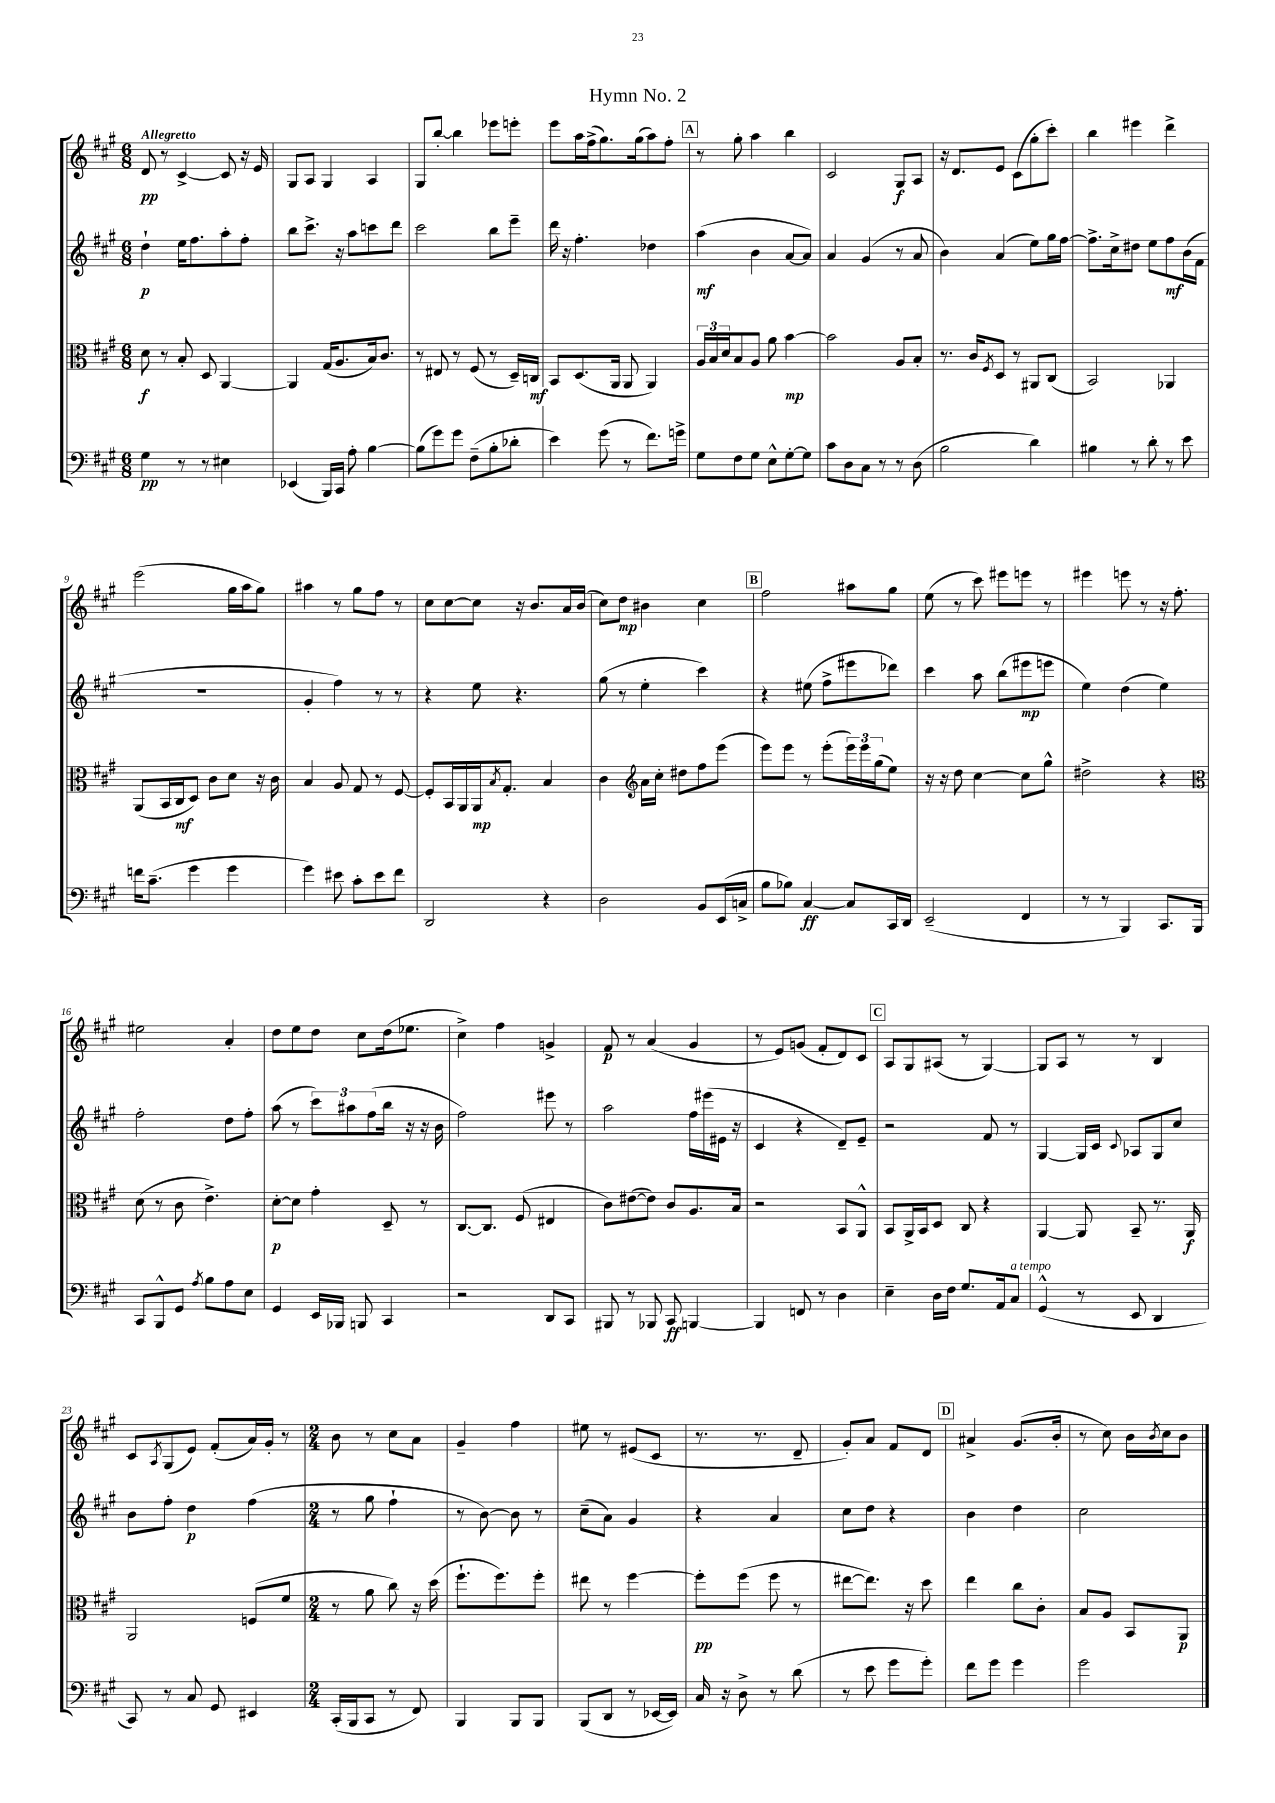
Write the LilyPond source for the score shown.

\header { title = "Hymn No. 2" }
<<
\new StaffGroup <<
\new Staff = "s0" {
    \clef treble \key a \major \numericTimeSignature \time 6/8 \tempo "Allegretto"
    d'8\pp r8 cis'4~-> cis'8 r16 e'16 |
    gis8 a8 gis4 a4 |
    gis8 b''8~-. b''4 ees'''8 e'''8-. |
    e'''8 a''16 fis''16->( gis''8.) gis''16( a''8) fis''8-. |
    \mark \markup { \box "A" } r8 gis''8-. a''4 b''4 |
    cis'2 gis8\f a8 |
    r16 d'8. e'8 cis'8( gis''8-. cis'''8-.) |
    b''4 eis'''4 d'''4-> |
    e'''2( gis''16 a''16 gis''8) |
    ais''4 r8 gis''8 fis''8 r8 |
    cis''8 cis''8~ cis''8 r16 b'8. a'16 b'16( |
    cis''8) d''8\mp bis'4 cis''4 |
    \mark \markup { \box "B" } fis''2 ais''8 gis''8 |
    e''8( r8 cis'''8) eis'''8 e'''8 r8 |
    eis'''4 e'''8 r8 r16 fis''8.-. |
    eis''2 a'4-. |
    d''8 e''8 d''8 cis''8 d''16( ees''8. |
    cis''4->) fis''4 g'4-> |
    fis'8\p r8 a'4( gis'4 |
    r8 e'8) g'8( fis'8-. d'8) cis'8 |
    \mark \markup { \box "C" } a8 gis8 ais8( r8 gis4~) |
    gis8 a8 r8 r8 b4 |
    cis'8 \acciaccatura { a8 } gis8( e'8) fis'8-.( a'16) gis'16-. r8 |
    \numericTimeSignature \time 2/4 b'8 r8 cis''8 a'8 |
    gis'4-- fis''4 |
    eis''8 r8 eis'8( cis'8 |
    r8. r8. d'8-- |
    gis'8-.) a'8 fis'8 d'8 |
    \mark \markup { \box "D" } ais'4-> gis'8.( b'16-. |
    r8 cis''8) b'16 \acciaccatura { b'8 } cis''16 b'8 \bar "|." |
}
\new Staff = "s1" {
    \clef treble \key a \major \numericTimeSignature \time 6/8
    d''4-!\p e''16 fis''8. a''8-. fis''8-. |
    b''8 cis'''8.-> r16 a''8 c'''8 d'''8 |
    cis'''2 b''8 e'''8-- |
    d'''16 r16 fis''4.-. des''4 |
    \mark \markup { \box "A" } a''4\mf( b'4 a'8~ a'8) |
    a'4 gis'4( r8 a'8 |
    b'4) a'4( e''8) gis''16 fis''16~ |
    fis''8.-> cis''16-> dis''8 e''8 fis''8\mf b'16( fis'16 |
    R2. |
    gis'4-. fis''4) r8 r8 |
    r4 e''8 r4. |
    gis''8( r8 e''4-. cis'''4) |
    \mark \markup { \box "B" } r4 eis''8( fis''8-> eis'''8 des'''8) |
    cis'''4 a''8 b''8( eis'''8\mp e'''8 |
    e''4) d''4( e''4) |
    fis''2-. d''8 fis''8-. |
    a''8( r8 \tuplet 3/2 { cis'''8) ais''8 fis''8( } b''16 r16 r16 b'16 |
    fis''2) eis'''8 r8 |
    a''2 fis''16 eis'''16( eis'16 r16 |
    cis'4 r4 d'8--) e'8-- |
    \mark \markup { \box "C" } r2 fis'8 r8 |
    gis4~ gis16 cis'16 \appoggiatura { cis'8 } aes8 gis8 cis''8 |
    b'8 fis''8-. d''4\p fis''4( |
    \numericTimeSignature \time 2/4 r8 gis''8 fis''4-! |
    r8 b'8~) b'8 r8 |
    cis''8--( a'8) gis'4 |
    r4 a'4 |
    cis''8 d''8 r4 |
    \mark \markup { \box "D" } b'4 d''4 |
    cis''2 \bar "|." |
}
\new Staff = "s2" {
    \clef alto \key a \major \numericTimeSignature \time 6/8
    d'8\f r8 b8-. d8 a,4~ |
    a,4 gis16( a8. b16) cis'8. |
    r8 eis8 r8 fis8( r8 d16--) c16\mf |
    b,8 d8.( a,16 a,8 a,4) |
    \mark \markup { \box "A" } \tuplet 3/2 { a16 b16 d'16 } b8 a8 a'8 b'4~\mp |
    b'2 a8 b8-. |
    r8. cis'16 \acciaccatura { fis8 } d8 r8 ais,8 cis8( |
    b,2) aes,4 |
    a,8( b,16 cis16\mf d8) cis'8 d'8 r16 cis'16 |
    b4 a8 gis8 r8 fis8~ |
    fis8-. b,16 a,16 a,16\mp \acciaccatura { b8 } gis8.-. b4 |
    cis'4 \clef treble a'16 cis''16-. dis''8 fis''8 e'''8( |
    \mark \markup { \box "B" } e'''8) e'''8 r8 e'''8-.( \tuplet 3/2 { e'''16) e'''16 gis''16( } e''8) |
    r16 r16 d''8 cis''4~ cis''8 gis''8-^ |
    dis''2-> r4 |
    \clef alto d'8( r8 cis'8 e'4.->) |
    d'8~-.\p d'8 gis'4-. d8-- r8 |
    cis8.~ cis8. fis8( eis4 |
    cis'8) eis'8~( eis'8) cis'8 a8. b16 |
    r2 b,8 a,8-^ |
    \mark \markup { \box "C" } b,8 a,16-> b,16 d8 cis8 r4 |
    a,4~ a,8 b,8-- r8. a,16\f |
    a,2 f8( fis'8 |
    \numericTimeSignature \time 2/4 r8 a'8 cis''8) r16 d''16( |
    fis''8.-! fis''8.) fis''8-. |
    eis''8 r8 fis''4~ |
    fis''8-.\pp fis''8( fis''8 r8 |
    eis''8~ eis''8.) r16 d''8 |
    \mark \markup { \box "D" } e''4 cis''8 cis'8-. |
    b8 a8 b,8 a,8\p \bar "|." |
}
\new Staff = "s3" {
    \clef bass \key a \major \numericTimeSignature \time 6/8
    gis4\pp r8 r8 eis4 |
    ees,4( b,,16) cis,16 a8-. b4~ |
    b8( gis'8) gis'8 fis8--( b8-. des'8-. |
    e'4) gis'8( r8 fis'8.) g'16-> |
    \mark \markup { \box "A" } gis8 fis8 gis8 e8-^ gis8~-. gis8 |
    cis'8 d8 cis8 r8 r8 d8( |
    b2 d'4) |
    bis4 r8 d'8-. r8 e'8 |
    f'16 cis'8.--( gis'4 gis'4 |
    gis'4) eis'8 cis'8-. eis'8 fis'8 |
    d,2 r4 |
    d2 b,8 e,16( c16-> |
    \mark \markup { \box "B" } b8 bes8) cis4~\ff cis8 cis,16 d,16 |
    e,2--( fis,4 |
    r8 r8 b,,4) cis,8. b,,16 |
    cis,8 b,,8-^ gis,8 \acciaccatura { a8 } b8 a8 e8 |
    gis,4 e,16 bes,,16 b,,8 cis,4 |
    r2 d,8 cis,8 |
    bis,,8 r8 bes,,8 cis,8\ff b,,4~ |
    b,,4 f,8 r8 d4 |
    \mark \markup { \box "C" } e4-- d16 fis16 gis8. a,16 cis8^\markup { \italic "a tempo" } |
    gis,4-^( r8 e,8 d,4 |
    cis,8) r8 cis8 gis,8 eis,4 |
    \numericTimeSignature \time 2/4 cis,16-.( b,,16 cis,8 r8 fis,8) |
    b,,4 b,,8 b,,8 |
    b,,8( d,8 r8 ees,16~ ees,16) |
    cis16 r16 d8-> r8 d'8( |
    r8 e'8 gis'8 gis'8-.) |
    \mark \markup { \box "D" } fis'8 gis'8 gis'4 |
    gis'2 \bar "|." |
}
>>
>>
